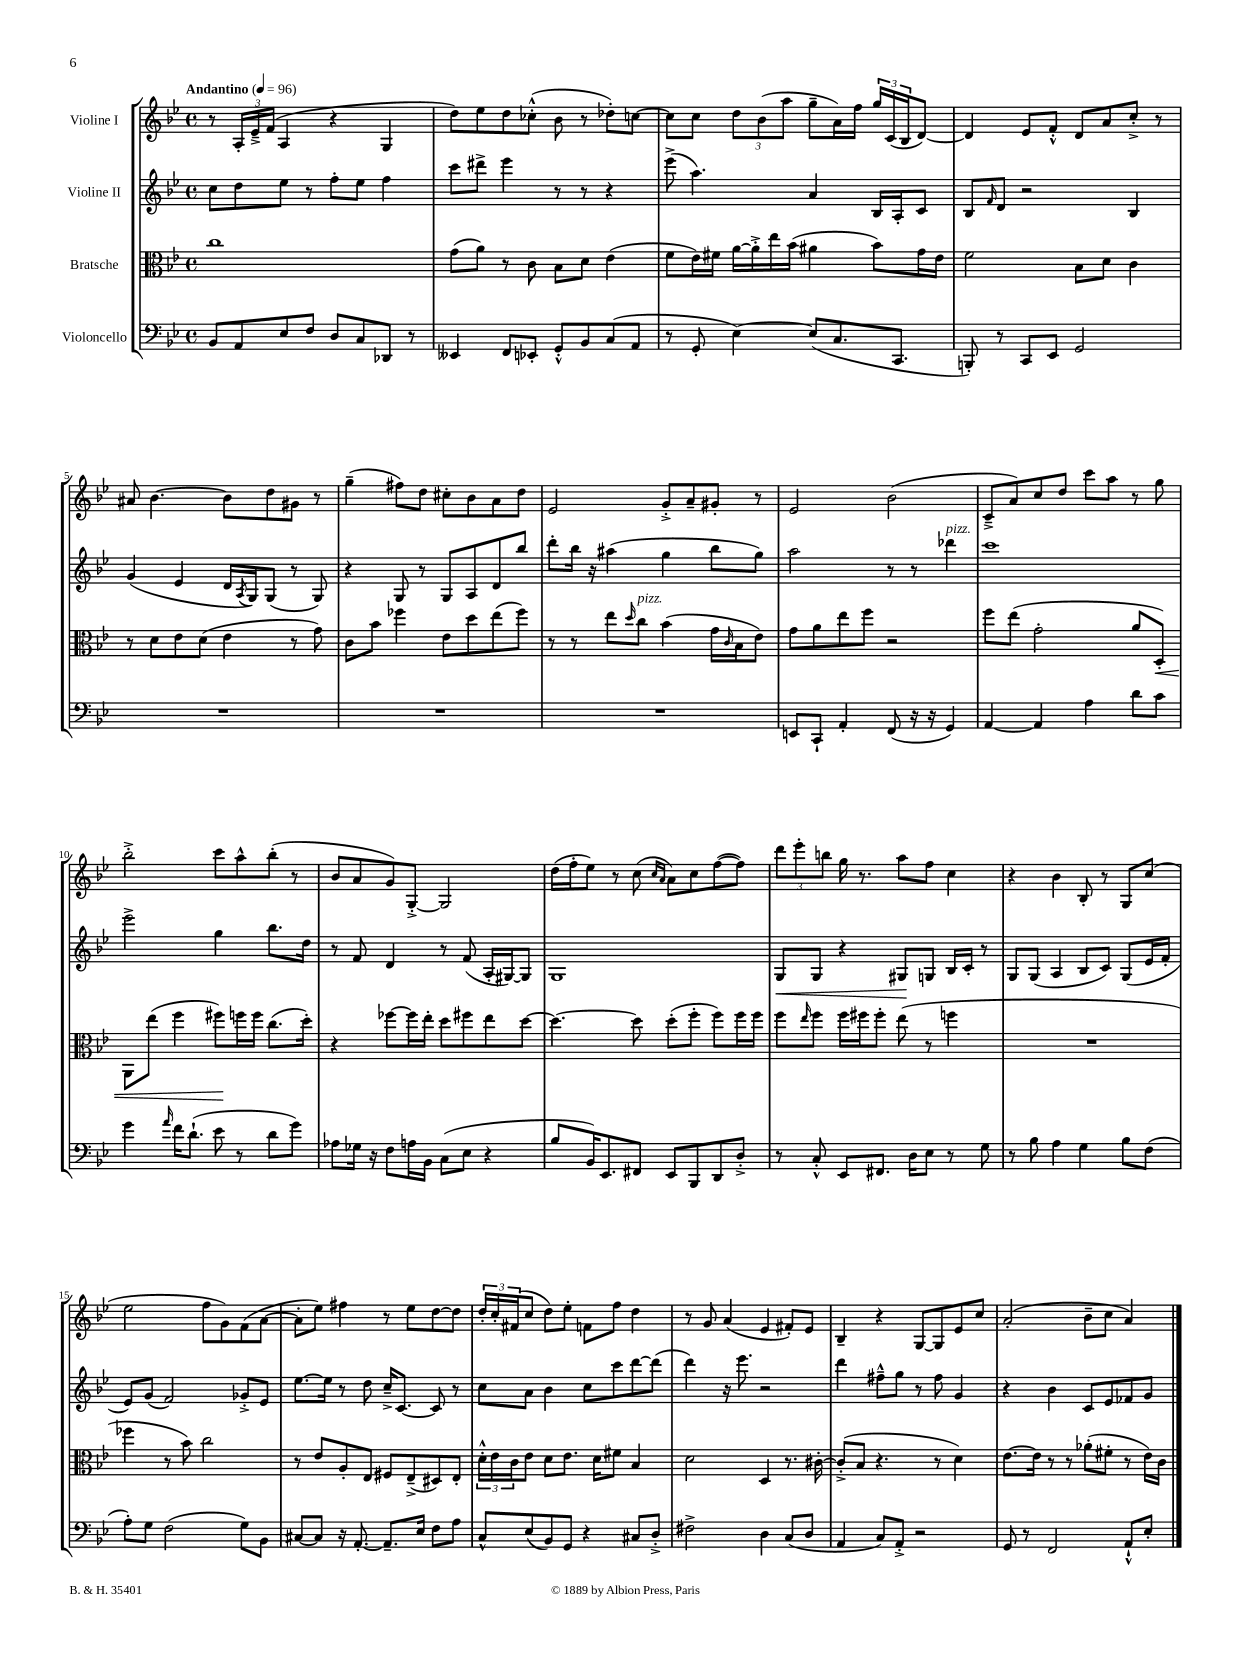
<<
\new StaffGroup <<
\new Staff = "s0" \with { instrumentName = "Violine I" } {
    \clef treble \key bes \major \defaultTimeSignature \time 4/4 \tempo "Andantino" 4 = 96
    r8 \tuplet 3/2 { a16-. ees'16---> f'16( } a4 r4 g4 |
    d''8) ees''8 d''8 ces''8-.-^( bes'8 r8 des''8-.) c''8~ |
    c''8 c''8 \tuplet 3/2 { d''8 bes'8( a''8 } g''8-- a'16) f''16 \tuplet 3/2 { g''16 c'16( bes16 } d'8~) |
    d'4 ees'8 f'8-.-^ d'8 a'8 c''8-.-> r8 |
    ais'8 bes'4.~ bes'8 d''8 gis'8 r8 |
    g''4--( fis''8) d''8 cis''8-. bes'8 a'8 d''8 |
    ees'2 g'8-.-> a'8-- gis'8-. r8 |
    ees'2 bes'2( |
    c'8---> a'8) c''8 d''8 c'''8 a''8 r8 g''8 |
    bes''2-.-> c'''8 a''8-^ bes''8-.( r8 |
    bes'8 a'8 g'8) g8~-.-> g2 |
    d''16( f''16-. ees''8) r8 c''8( \grace { c''16 a'16 } a'8) c''8 f''8~( f''8) |
    \tuplet 3/2 { d'''8 ees'''8-. b''8 } g''16 r8. a''8 f''8 c''4 |
    r4 bes'4 bes8-. r8 g8 c''8( |
    ees''2 f''8 g'8) f'8( a'8~ |
    a'8-. ees''8) fis''4 r8 ees''8 d''8~ d''8 |
    \tuplet 3/2 { d''16-. c''16-. fis'16( } c''8 d''8) ees''8-. f'8 f''8 d''4 |
    r8 g'8 a'4( ees'4 fis'8-.) ees'8 |
    bes4-- r4 g8~ g8 ees'8 c''8 |
    a'2-.( bes'8-- c''8 a'4) \bar "|." |
}
\new Staff = "s1" \with { instrumentName = "Violine II" } {
    \clef treble \key bes \major \defaultTimeSignature \time 4/4
    c''8 d''8 ees''8 r8 f''8-. ees''8 f''4 |
    c'''8 dis'''8-> ees'''4 r8 r8 r4 |
    ees'''8->( a''4.) a'4 bes16 a16-. c'8 |
    bes8 \grace { f'16 } d'8 r2 bes4 |
    g'4( ees'4 d'16 \acciaccatura { a8 } g16) g8( r8 g8) |
    r4 g8 r8 g8 a8 d'8 bes''8 |
    d'''8-. bes''16 r16 ais''4( g''4 bes''8 g''8) |
    a''2 r8 r8 des'''4^\markup { \italic "pizz." } |
    c'''1 |
    ees'''2-> g''4 bes''8. d''16 |
    r8 f'8 d'4 r8 f'8( a16-. gis16~) gis8 |
    g1 |
    g8\< g8 r4 gis8\! g8 bes16 c'16-. r8 |
    g8 g8( a4 bes8 c'8) g8( ees'16 f'16-. |
    ees'8) g'8( f'2) ges'8-.-> ees'8 |
    ees''8.~ ees''16 r8 d''8 c''16---> c'8.~ c'8 r8 |
    c''8 a'8 bes'4 c''8 c'''8 d'''8~ d'''8( |
    d'''4) r16 ees'''8. r2 |
    d'''4 fis''8---^ g''8 r8 fis''8 g'4 |
    r4 bes'4 c'8 ees'8 fes'8 g'8 \bar "|." |
}
\new Staff = "s2" \with { instrumentName = "Bratsche" } {
    \clef alto \key bes \major \defaultTimeSignature \time 4/4
    c''1 |
    g'8( a'8) r8 c'8 bes8 d'8 ees'4( |
    f'8 ees'16) fis'16 a'16~ a'16-.-> ees''16 bes'16( ais'4 bes'8) g'16 ees'16 |
    f'2 bes8 d'8 c'4 |
    r8 d'8 ees'8 d'8( ees'4 r8 g'8) |
    c'8 bes'8 fes''4 ees'8 d''8 ees''8( fes''8) |
    r8 r8 ees''8 \grace { d''16 } c''8^\markup { \italic "pizz." } bes'4( g'16 \grace { c'16 } bes16 ees'8) |
    g'8 a'8 ees''8 f''8 r2 |
    f''8 ees''8( g'2-. a'8 d8-.\<) |
    a,8 ees''8( f''4 fis''8\!) f''16 f''16 c''8.( d''16-.) |
    r4 fes''8~ fes''16 ees''16-. d''8 fis''8 ees''8 d''8~ |
    d''4.~ d''8 d''8-.( f''8-. f''8) f''16 f''16 |
    f''8 \grace { ees''16 } f''8 f''16 fis''16 fis''8-. ees''8( r8 f''4 |
    R1 |
    fes''4 r8 bes'8) c''2 |
    r8 ees'8 a8-. ees8 fis8 ees8--->( dis8) ees8-. |
    \tuplet 3/2 { d'16-.-^ ees'16 c'16 } ees'8 d'8 ees'8. d'16 fis'8 bes4 |
    d'2 d4 r8. cis'16~-. |
    cis'8-.->( bes8 r4. r8 d'4) |
    ees'8.~ ees'16 r8 r8 aes'8-.( fis'8-. r8 ees'16) c'16 \bar "|." |
}
\new Staff = "s3" \with { instrumentName = "Violoncello" } {
    \clef bass \key bes \major \defaultTimeSignature \time 4/4
    bes,8 a,8 ees8 f8 d8 c8 des,8 r8 |
    eeses,4 f,8 ees,8-. g,8-.-^ bes,8 c8( a,8 |
    r8 g,8-. ees4~) ees8( c8. c,8. |
    b,,8-.) r8 c,8 ees,8 g,2 |
    R1 |
    R1 |
    R1 |
    e,8 c,8-! a,4-. f,8( r16 r16 g,4) |
    a,4~ a,4 a4 d'8 c'8 |
    g'4 \grace { a'16 } f'16 d'8.-!( ees'8 r8 d'8 g'8) |
    aes8 ges16 r16 f8 a16 bes,16 c8( ees8 r4 |
    bes8 bes,16) ees,8. fis,8 ees,8 bes,,8 d,8 d8-.-> |
    r8 c8-.-^ ees,8 fis,8. d16 ees8 r8 g8 |
    r8 bes8 a4 g4 bes8 f8( |
    a8-.) g8 f2( g8) bes,8 |
    cis8~ cis8 r16 a,8.~-. a,8.-- ees16 f8 a8 |
    c8-^ ees8( bes,8) g,8 r4 cis8 d8-.-> |
    fis2-> d4 c8( d8 |
    a,4 c8) a,8-.-> r2 |
    g,8 r8 f,2 a,8-!-^ ees8-. \bar "|." |
}
>>
>>
